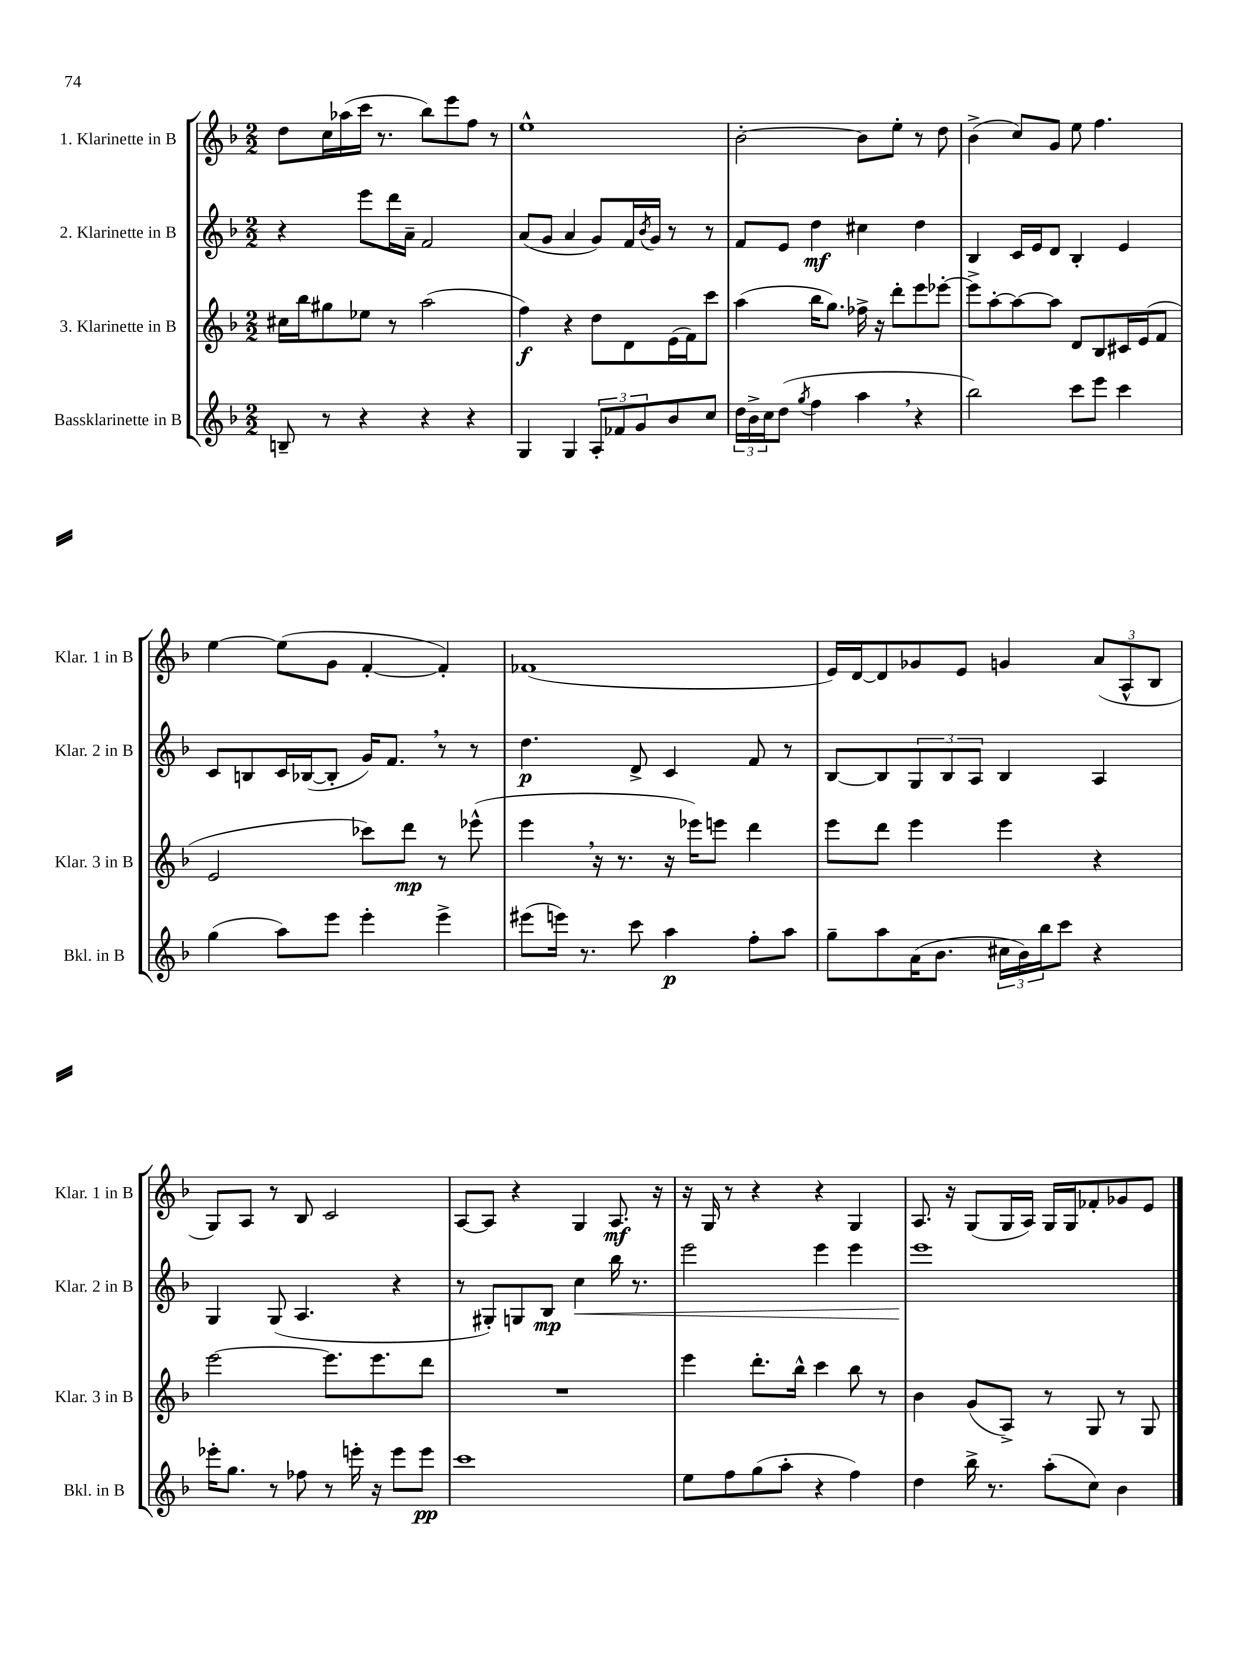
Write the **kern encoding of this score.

**kern	**kern	**kern	**kern
*staff4	*staff3	*staff2	*staff1
*clefG2	*clefG2	*clefG2	*clefG2
*k[b-]	*k[b-]	*k[b-]	*k[b-]
*M2/2	*M2/2	*M2/2	*M2/2
8B~	16cc#	4r	8dd
.	16bb-	.	.
8r	8gg#	.	16cc
.	.	.	(16aa-
4r	8ee-	8eee	16ccc
.	.	.	8.r
.	8r	16ddd	.
.	.	16a~	.
4r	(2aa	2f	8bb-)
.	.	.	8eee
4r	.	.	8ff
.	.	.	8r
=	=	=	=
4G	4ff)	(8a	1ee^^
.	.	8g	.
4G	4r	4a	.
12A'	8dd	8g)	.
12f-	.	.	.
.	8d	16f	.
12g	.	.	.
.	.	8qb-	.
.	.	16g	.
8b-	(16e	8r	.
.	16f)	.	.
8cc	8ccc	8r	.
=	=	=	=
24dd	(4aa	8f	[2b-'
24b-^	.	.	.
24cc	.	.	.
(8dd	.	8e	.
8qgg	.	.	.
4ff	16bb-	4dd	.
.	8.gg)	.	.
4aa	16ff-^	4cc#	8b-]
.	16r	.	.
.	8ddd'	.	8ee'
4r	8eee	4dd	8r
.	[8eee-'	.	8dd
=	=	=	=
2bb-)	8eee-^]	4B-	(4b-^
.	[8aa'	.	.
.	8aa_	16c	8cc)
.	.	16e	.
.	8aa]	8d	8g
8ccc	8d	4B-'	8ee
8eee	8B-	.	4.ff
4ccc	16c#	4e	.
.	(16e	.	.
.	8f	.	.
=	=	=	=
(4gg	2e	8c	[4ee
.	.	8B	.
8aa)	.	16c	(8ee]
.	.	([16B-	.
8eee	.	8B-']	8g
4eee'	8ccc-)	16g)	[4f'
.	.	8.f	.
.	8ddd	.	.
4eee^	8r	8r	4f'])
.	(8eee-^^	8r	.
=	=	=	=
(8eee#	4eee	4.dd	(1f-
16eee)	.	.	.
8.r	.	.	.
.	16r	.	.
.	8.r	.	.
8ccc	.	8d^	.
4aa	16r	4c	.
.	16eee-)	.	.
.	8eee	.	.
8ff'	4ddd	8f	.
8aa	.	8r	.
=	=	=	=
8gg~	8eee	[8B-	16e)
.	.	.	[16d
8aa	8ddd	8B-]	8d]
(16a	4eee	12G	8g-
8.b-	.	.	.
.	.	12B-	.
.	.	.	8e
.	.	12A	.
24cc#	4eee	4B-	4g
24b-)	.	.	.
24bb-	.	.	.
8ccc	.	.	.
4r	4r	4A	(12a
.	.	.	12A^^
.	.	.	12B-
=	=	=	=
16eee-'	[2eee	4G	8G)
8.gg	.	.	.
.	.	.	8A
8r	.	(8G	8r
8ff-	.	4.A	8B-
8r	8.eee]	.	2c
16eee'	.	.	.
16r	8.eee	.	.
8eee	.	4r	.
8eee	8ddd	.	.
=	=	=	=
1ccc	1r	8r	[8A
.	.	8G#')	8A]
.	.	8G	4r
.	.	8B-	.
.	.	4cc	4G
.	.	16bb-	8.A
.	.	8.r	.
.	.	.	16r
=	=	=	=
8ee	4eee	2eee	16r
.	.	.	16G
8ff	.	.	8r
(8gg	8.ddd'	.	4r
8aa'	.	.	.
.	16bb-^^	.	.
4r	4ccc	4eee	4r
4ff)	8bb-	4eee	4G
.	8r	.	.
=	=	=	=
4dd	4b-	1eee	8.A
.	.	.	16r
16bb-^	(8g	.	(8G
8.r	.	.	.
.	8A^)	.	16G
.	.	.	16A)
(8aa'	8r	.	16G
.	.	.	16G
8cc)	8G	.	8f-'
4b-	8r	.	8g-
.	8G	.	8e
==	==	==	==
*-	*-	*-	*-
